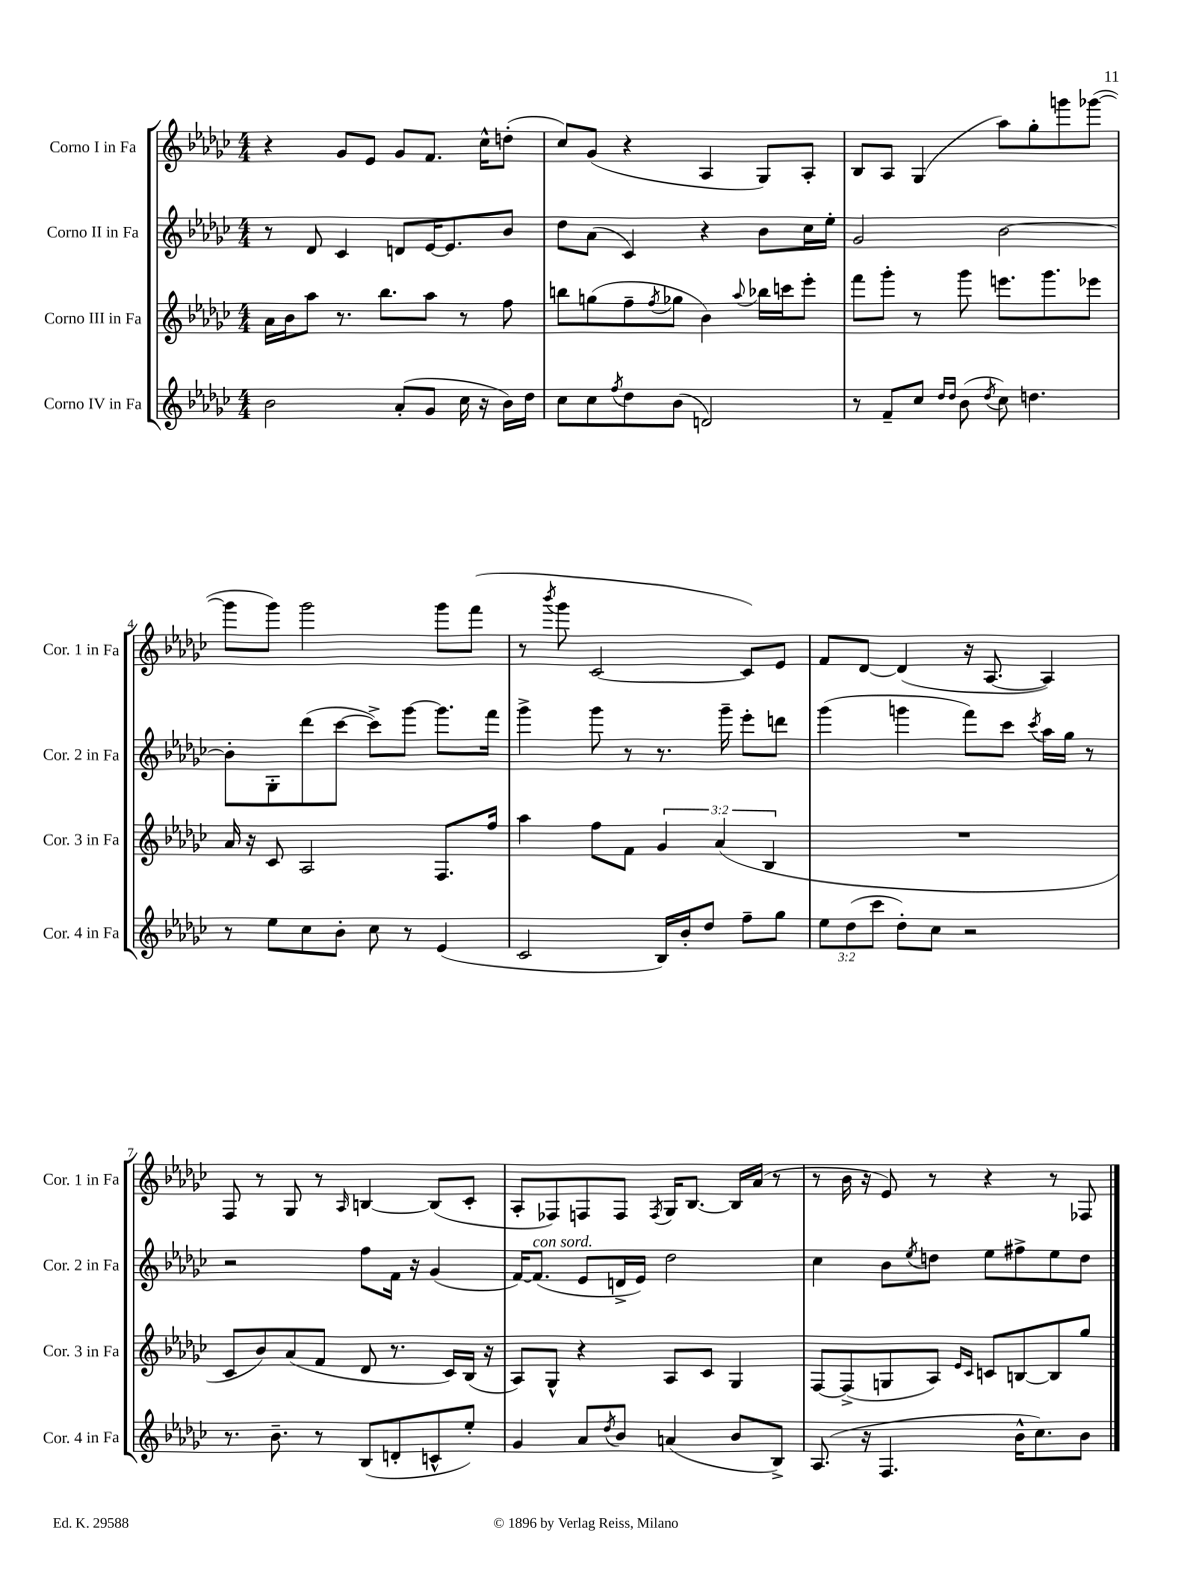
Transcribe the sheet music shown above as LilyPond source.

<<
\new StaffGroup <<
\new Staff = "s0" \with { instrumentName = "Corno I in Fa" shortInstrumentName = "Cor. 1 in Fa" } {
    \clef treble \key ges \major \numericTimeSignature \time 4/4
    r4 ges'8 ees'8 ges'8 f'8. ces''16-^ d''8-.( |
    ces''8) ges'8( r4 aes4 ges8) aes8-. |
    bes8 aes8 ges4( aes''8) ges''8-. g'''8 ges'''8~( |
    ges'''8 ges'''8) ges'''2 ges'''8 f'''8( |
    r8 \acciaccatura { bes'''8 } ges'''8 ces'2~ ces'8) ees'8 |
    f'8 des'8~ des'4( r16 aes8.~ aes4) |
    f8 r8 ges8 r8 \grace { aes16 } b4~ b8( ces'8-. |
    aes8-. fes8) f8 f8 \acciaccatura { f8 } ges16 bes8.~ bes16 aes'16( r8 |
    r8 bes'16 r16 ees'8) r8 r4 r8 fes8 \bar "|." |
}
\new Staff = "s1" \with { instrumentName = "Corno II in Fa" shortInstrumentName = "Cor. 2 in Fa" } {
    \clef treble \key ges \major \numericTimeSignature \time 4/4
    r8 des'8 ces'4 d'8 ees'16~ ees'8. bes'8 |
    des''8 aes'8( ces'4) r4 bes'8 ces''16 ees''16-. |
    ges'2 bes'2~ |
    bes'8-. ges8-. des'''8( ces'''8~ ces'''8->) ges'''8~ ges'''8. f'''16 |
    ges'''4-> ges'''8 r8 r8. ges'''16-- ees'''8-. d'''8 |
    ges'''4( g'''4 f'''8) ces'''8 \acciaccatura { ces'''8 } aes''16 ges''16 r8 |
    r2 f''8 f'16 r16 ges'4( |
    f'16~) f'8.^\markup { \italic "con sord." }( ees'8 d'16-> ees'16) des''2 |
    ces''4 bes'8 \acciaccatura { ees''8 } d''8 ees''8 fis''8-> ees''8 d''8 \bar "|." |
}
\new Staff = "s2" \with { instrumentName = "Corno III in Fa" shortInstrumentName = "Cor. 3 in Fa" } {
    \clef treble \key ges \major \numericTimeSignature \time 4/4 \override Staff.TupletNumber.text = #tuplet-number::calc-fraction-text
    aes'16 bes'16 aes''8 r8. bes''8. aes''8 r8 f''8 |
    b''8 g''8( f''8-- \acciaccatura { f''8 } ges''8 bes'4) \appoggiatura { aes''8 } bes''16 c'''16 ees'''8-. |
    f'''8 ges'''8-. r8 ges'''8 e'''8. ges'''8. ees'''8 |
    aes'16 r16 ces'8 aes2 f8. f''16 |
    aes''4 f''8 f'8 \tuplet 3/2 { ges'4 aes'4( bes4 } |
    R1 |
    ces'8 bes'8) aes'8( f'8 des'8 r8. ces'16) bes16( r16 |
    aes8) ges8-^ r4 aes8 ces'8 ges4 |
    f8~ f8->( g8 aes8) \grace { ees'16 ces'16 } c'8 b8~ b8 ges''8 \bar "|." |
}
\new Staff = "s3" \with { instrumentName = "Corno IV in Fa" shortInstrumentName = "Cor. 4 in Fa" } {
    \clef treble \key ges \major \numericTimeSignature \time 4/4 \override Staff.TupletNumber.text = #tuplet-number::calc-fraction-text
    bes'2 aes'8-.( ges'8 ces''16 r16 bes'16) des''16 |
    ces''8 ces''8 \acciaccatura { f''8 } des''8 bes'8( d'2) |
    r8 f'8-- ces''8 \grace { des''16 des''16 } bes'8( \acciaccatura { des''8 } ces''8) d''4. |
    r8 ees''8 ces''8 bes'8-. ces''8 r8 ees'4( |
    ces'2 bes16) bes'16-. des''8 f''8-- ges''8 |
    \tuplet 3/2 { ees''8 des''8( ces'''8 } des''8-.) ces''8 r2 |
    r8. bes'8.-- r8 bes8( d'8-. c'8-^ ees''8-.) |
    ges'4 aes'8 \acciaccatura { des''8 } bes'8 a'4( bes'8 bes8->) |
    aes8.( r16 f4. bes'16-^ ces''8.) bes'8 \bar "|." |
}
>>
>>
